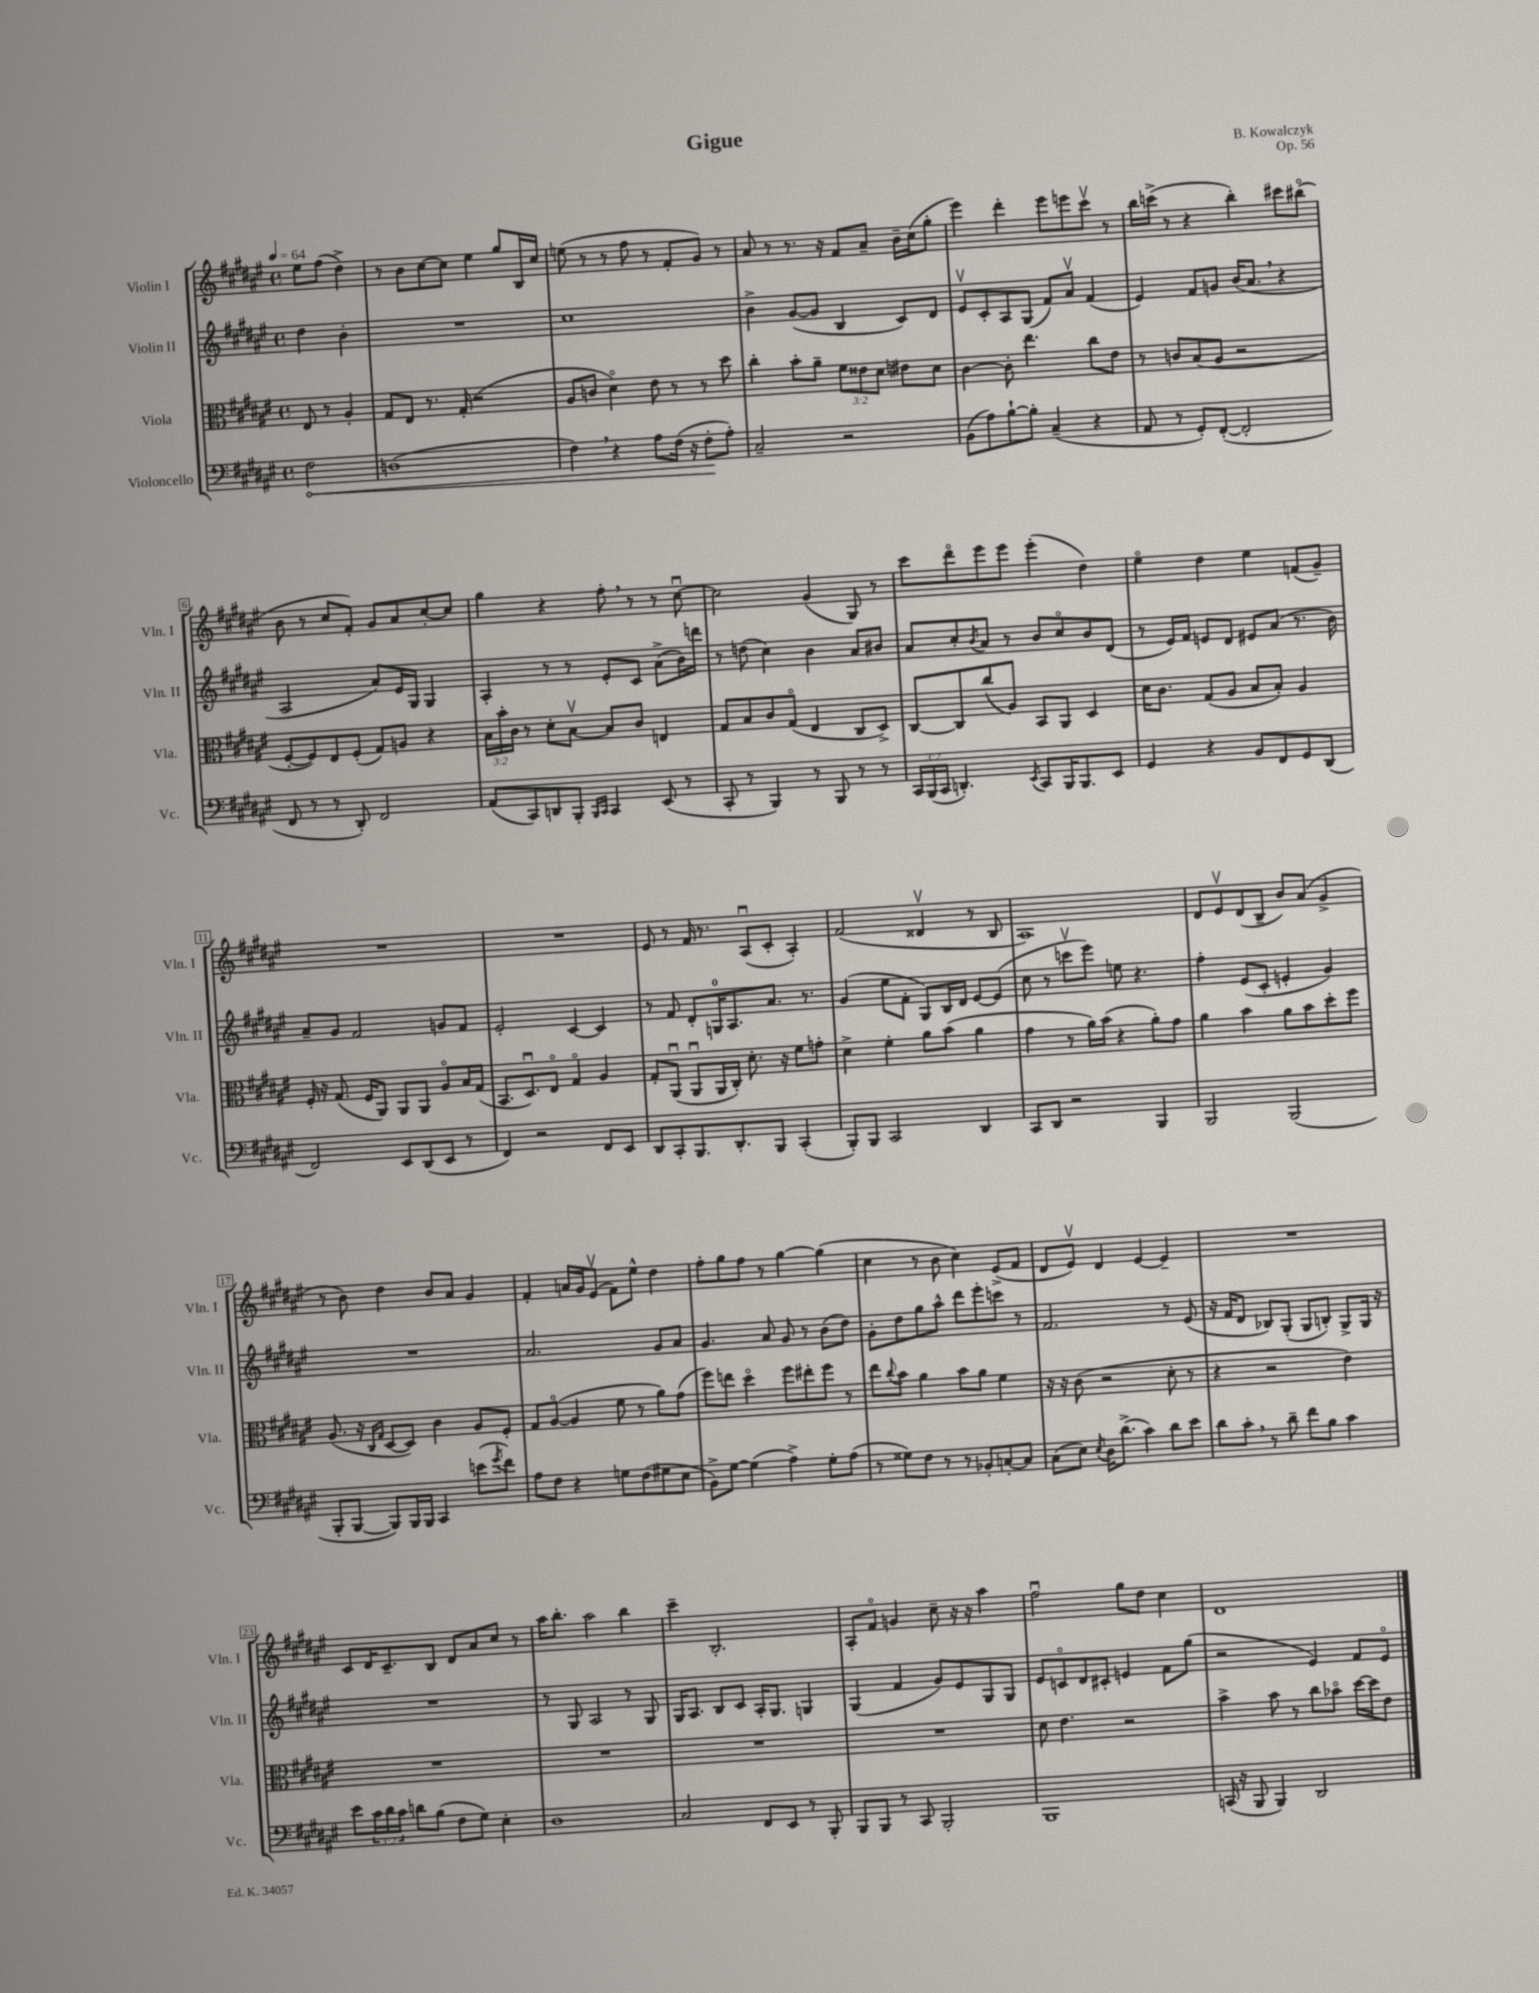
\header { title = "Gigue" composer = "B. Kowalczyk" opus = "Op. 56" }
<<
\new StaffGroup <<
\new Staff = "s0" \with { instrumentName = "Violin I" shortInstrumentName = "Vln. I" } {
    \clef treble \key fis \major \defaultTimeSignature \time 4/4 \partial 2 \tempo 4 = 64
    eis''8 fis''8( dis''4->) |
    r8 b'8 cis''8~ cis''8 eis''4 gis''8 b16 cis''16 |
    e''8( r8 r8 fis''8 r8 fis'8-. gis'8) r8 |
    ais'8 r8 r8. r16 fis'8 ais'8-- b'16-- cis''16( gis''8-. |
    eis'''4) dis'''4-. eis'''8 e'''8 cis'''8\upbow r8 |
    b''16 c'''16->( r8 r4 b''4-.) cis'''8 bis''8\flageolet( |
    b'8 r8 cis''8 fis'8-.) gis'8 ais'8 cis''8~-. cis''8 |
    gis''4 r4 fis''8-. \breathe r8 r8 cis''8~\downbow |
    cis''2 gis'4( gis8) r8 |
    cis'''8 dis'''8\flageolet eis'''8 eis'''8 eis'''4-.( dis''4) |
    eis''4\flageolet dis''4 eis''4 f'8( gis'8--) |
    R1 |
    R1 |
    eis'8 r8 fis'16 r8. ais8\downbow( cis'8-. ais4-.) |
    fis'2( disis'4\upbow r8 b8 |
    ais1) |
    dis'8 eis'8\upbow dis'8( b8-- b'8) ais'8( gis'4-> |
    r8 b'8) dis''4 b'8 ais'8 gis'4 |
    fis'4-. a'16 gis'16 eis'8\upbow( fis'8) eis''8-^ dis''4 |
    fis''8-. gis''8 fis''8 r8 gis''4~ gis''4( |
    cis''4 r8 b'8 cis''4) eis'8->( fis'8 |
    dis'8 eis'8\upbow) dis'4 eis'4~ eis'4-- |
    R1 |
    cis'8 dis'16 cis'8.-- b8 dis'8 ais'8 cis''8 r8 |
    ais''16 b''8.-. ais''2 b''4 |
    cis'''4-- b2.-. |
    ais8-. fis'8\flageolet g'4 cis''8-- r16 r16 ais''4 |
    fis''2\downbow gis''8 dis''8 cis''4 |
    dis'1 \bar "|." |
}
\new Staff = "s1" \with { instrumentName = "Violin II" shortInstrumentName = "Vln. II" } {
    \clef treble \key fis \major \defaultTimeSignature \time 4/4 \partial 2
    dis''4 b'4-. |
    R1 |
    cis''1 |
    b'4-> gis'8~( gis'8 b4 cis'8) dis'8 |
    eis'8\upbow cis'8-. ais8 gis8( fis'8) ais'8\upbow fis'4( |
    eis'4) fis'8 g'8 b'16( ais'8. \breathe r4 |
    ais2 ais'8) eis'16 gis16 gis4 |
    ais4-. r8 r8 eis'8-. cis'8 ais'8->( b'16) d'''16 |
    r8 d''8( cis''4) b'4 ais'8 bis'8 |
    ais'8 cis''8-. \acciaccatura { b'8 } ais'8 r8 b'8 cis''8\flageolet b'8 dis'8( |
    r8 eis'16) fis'16 e'8 dis'8 eis'8 ais'8( r8. b'16) |
    ais'8-- gis'8 fis'2 g'8 fis'8 |
    eis'2-. cis'4~ cis'4 |
    r8 fis'8 dis'8-. g16-0 ais8. ais'8. r8. |
    gis'4( eis''8 fis'8-. gis8) b16 dis'16 eis'8~ eis'8( |
    cis''8 r8 c'''8\upbow eis'''8) e''8 r4. |
    fis''4-. eis'8( cis'8-. e'4-. gis'4) |
    R1 |
    ais'2. gis'8 ais'8 |
    gis'4. ais'8 gis'8 r8 b'8( dis''8) |
    gis'8-. dis''8 gis''8 ais''8-^ dis'''8 eis'''8-. c'''8 r8 |
    fis'2. r8 eis'8( |
    r16 fis'16 dis'8 bes8) gis8-.( gis8 b8-.) gis8-> gis16 r16 |
    R1 |
    r8 gis8 ais2 r8 gis8 |
    gis16 ais8. b8 cis'8 ais16-. gis8. g4 |
    gis4( fis'4 gis'8) eis'8 gis8 gis8 |
    eis'8 c'8\flageolet dis'8 cis'8-. e'4 fis'8 gis''8( |
    r2 eis'4) fis'8 eis'8\flageolet \bar "|." |
}
\new Staff = "s2" \with { instrumentName = "Viola" shortInstrumentName = "Vla." } {
    \clef alto \key fis \major \defaultTimeSignature \time 4/4 \override Staff.TupletNumber.text = #tuplet-number::calc-fraction-text \partial 2
    eis8 r8 ais4-. |
    gis8 eis8 r8. gis16-.( r2 |
    ais8 c'8 dis'4\flageolet) eis'8 r8 r8 dis''8 |
    cis''4-. b'8-. ais'8-- \tuplet 3/2 { fis'8 eisis'8 dis'8 } eis'8 dis'8 |
    cis'4~ cis'8-. eis''4. cis''8 eis'8 |
    r8 c'8 b8( ais8 r2 |
    fis8~-. fis8) eis8 fis8-.( gis8) a8 r4 |
    \tuplet 3/2 { b16 b'16-. cis'16 } r8 dis'8-. b8~\upbow b8 cis'8 e4 |
    gis8 b8 cis'8 gis8\flageolet( eis4 cis8 dis8->) |
    cis8~ cis8 cis''8( ais8) b,8 ais,8 dis4 |
    dis'16 cis'8. gis8( ais8 b8 b8-.) ais4 |
    fis16-. r16 gis8.( fis16 ais,8) ais,8 ais,8 ais8\flageolet b16 gis16( |
    b,8. dis8.\downbow) eis8\flageolet gis4\flageolet ais4 |
    gis8-. ais,8\downbow( ais,8\downbow ais,16 cis16-.) dis'8.-. r16 fis'8 g'8-. |
    dis'4-> fis'4-. ais'8 b'8( ais'4 |
    gis'4 r8 ais'16) b'16( r4 ais'8-.) gis'8 |
    ais'4 b'4 ais'8 b'8 dis''8-. fis''8 |
    ais8.( r16 \grace { cis16 gis16 } dis8~ dis8) cis'4 ais8 fis8-. |
    gis8 ais8~\flageolet( ais4 fis'8 r8 ais'8) gis'8( |
    fis''8) e''8 dis''4\flageolet fis''8 eis''8-. fis''8 r8 |
    eis''8 \appoggiatura { cis''8 } b'8 ais'4 b'8 ais'8 fis'4 |
    r16 r16 cis'8( r2 dis'8-. r8 |
    r4 r2 eis'4) |
    R1 |
    R1 |
    R1 |
    R1 |
    dis'8 eis'4. r2 |
    b'4-> b'8 r8 cis''8 bes'8\flageolet dis''16~ dis''16 eis'8 \bar "|." |
}
\new Staff = "s3" \with { instrumentName = "Violoncello" shortInstrumentName = "Vc." } {
    \clef bass \key fis \major \defaultTimeSignature \time 4/4 \override Staff.TupletNumber.text = #tuplet-number::calc-fraction-text \partial 2
    \once \override Hairpin.circled-tip = ##t fis2\< |
    d1( |
    fis4) \breathe r4 ais8 fis16( r16 fis8-.\! ais8-.) |
    cis2-- r2 |
    b,8( ais8) b8~-! b8-. cis4--( r4 |
    ais,8 r8 gis,8-.) fis,8~-.( fis,2-. |
    fis,8 r8 r8 dis,8-.) fis,2 |
    ais,8( cis,8) d,8 b,,8-. \grace { b,,16 cis,16 } cis,4 eis,8( r8 |
    cis,8-. r8 b,,4) r8 b,,8 r8 r8 |
    \tuplet 3/2 { cis,16 b,,16( cis,16 } d,4.-.) \acciaccatura { eis,8 } cis,8 b,,16 b,,8. eis,8 |
    gis,4 r4 b,8 fis,8 gis,8 dis,8( |
    fis,2) eis,8 dis,8( eis,8 r8 |
    fis,4) r2 fis,8 eis,8 |
    dis,8 cis,8-. b,,8. dis,8.-. b,,8 cis,4-.( |
    b,,8-.) b,,8 cis,2 dis,4 |
    cis,8 dis,8 r2 b,,4 |
    b,,2 b,,2( |
    b,,8-. b,,8~ b,,8) b,,16 b,,16 cis,4 e'8( \acciaccatura { gis'8 } fis'8) |
    ais8 fis8 r4 g8 fis8( gis8 eis8 |
    b,8->) gis8~ gis4( ais4->) gis8-. ais8( |
    r8 gisis8) fis8 r8 r8 bes,8-. c8~-. c8 |
    cis8( eis8) \acciaccatura { eis8 } dis16 dis'8.->( cis'4) dis'8 eis'8 |
    dis'8 cis'8-. \breathe r8 dis'8-- fis'8 b8 cis'4 |
    eis'8 \tuplet 3/2 { cis'16 dis'16 cis'16 } d'8 b8( fis8 gis8) eis4-. |
    dis1 |
    cis2 fis,8 eis,8 r8 b,,8-. |
    b,,8 b,,8 r8 cis,8 b,,2-. |
    b,,1 |
    c,16( r16 b,,8 b,,4) dis,2 \bar "|." |
}
>>
>>
\layout { \context { \Score \override BarNumber.stencil = #(make-stencil-boxer 0.1 0.3 ly:text-interface::print) } }
